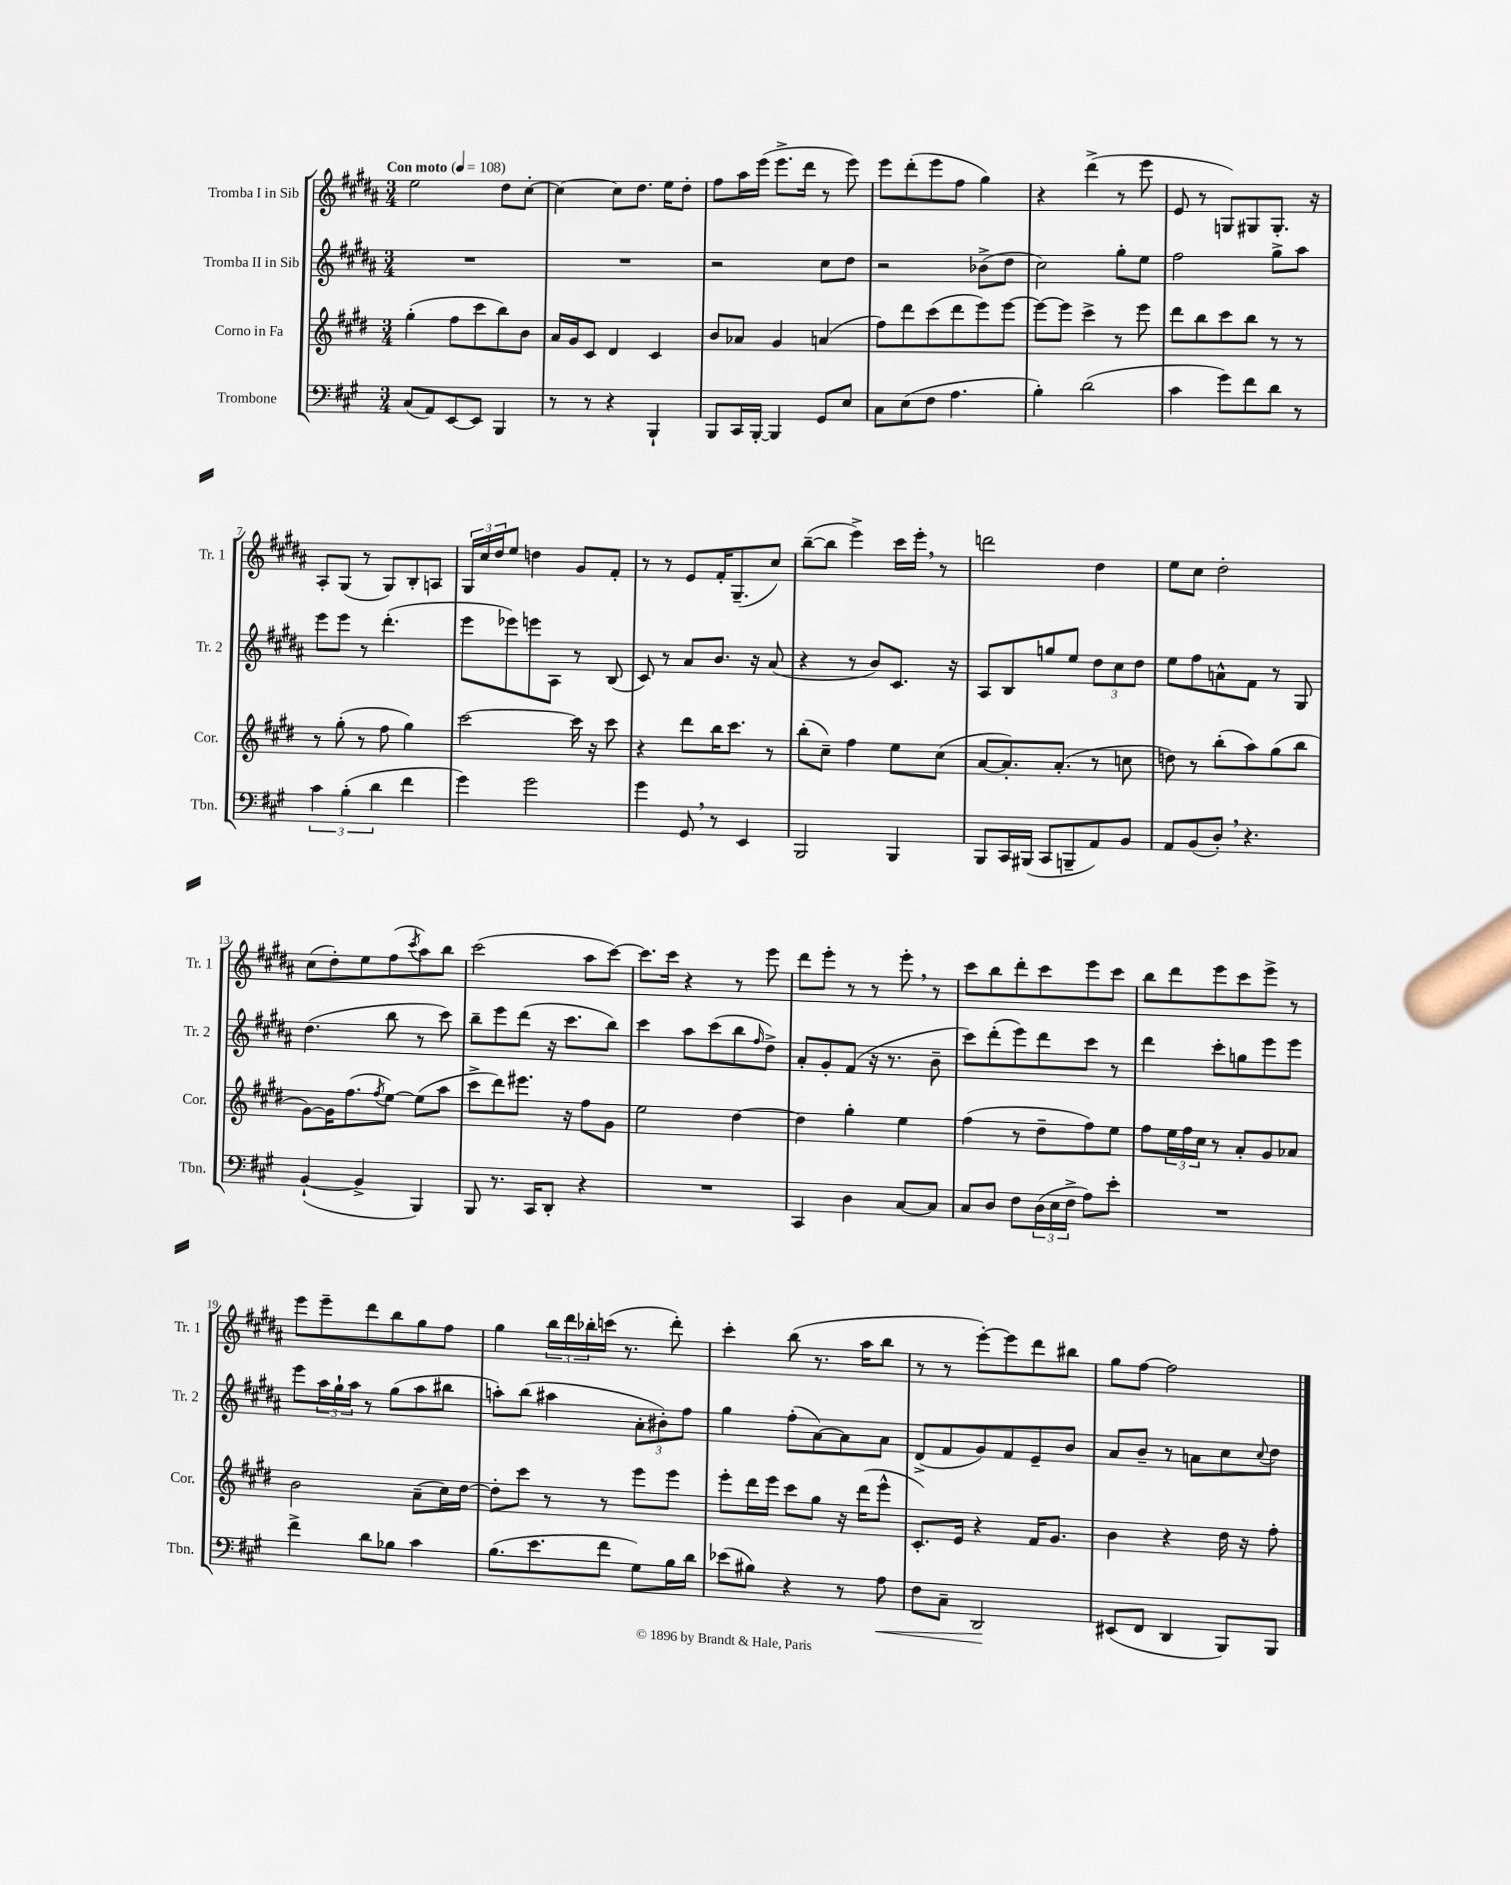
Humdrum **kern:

**kern	**kern	**kern	**kern
*staff4	*staff3	*staff2	*staff1
*clefF4	*clefG2	*clefG2	*clefG2
*k[f#c#g#]	*k[f#c#g#d#]	*k[f#c#g#d#a#]	*k[f#c#g#d#a#]
*M3/4	*M3/4	*M3/4	*M3/4
*MM108	*MM108	*MM108	*MM108
(8C#	(4gg#'	2.r	2ee
8AA)	.	.	.
[8EE	8ff#	.	.
8EE]	8ccc#	.	.
4BBB	8bb)	.	8dd#
.	8b	.	[8cc#'
=	=	=	=
8r	16a	2.r	4cc#_
.	16g#	.	.
8r	8c#	.	.
4r	4d#	.	8cc#]
.	.	.	8.dd#
4BBB`	4c#	.	.
.	.	.	16ee
.	.	.	8dd#'
=	=	=	=
8BBB	8b	2r	8ff#
16CC#	8a-	.	16aa#
[16BBB'	.	.	(16eee
4BBB]	4g#	.	8.eee^
.	.	.	16ddd#
8GG#	(4a	8cc#	8r
8E	.	8dd#	8eee)
=	=	=	=
8C#	8ff#)	2r	8eee
(8E	8ddd#	.	(8ddd#'
8F#	(8ccc#	.	8eee
4.A	8ddd#	.	8ff#
.	8eee)	(8b-^	4gg#)
.	[8eee	8dd#	.
=	=	=	=
4B')	8eee_	2cc#)	4r
.	8eee]	.	.
(2d	4ccc#^	.	(4ddd#^
.	8r	8gg#'	8r
.	8eee	8ee	8eee
=	=	=	=
4c#	8ddd#	2ff#	8e
.	8bb	.	8r
8g#)	8ccc#	.	8G)
8f#	8bb	.	8G#
8d	8r	8gg#^	8.G#'
8r	8r	8aa#	.
.	.	.	16r
=	=	=	=
6c#	8r	8eee	8A#'
.	(8gg#'	8eee	(8G#
(6B'	.	.	.
.	8r	8r	8r
6d	.	.	.
.	8ff#	(4.ddd#'	8G#)
4f#	4gg#)	.	8B'
.	.	.	8A
=	=	=	=
4g#)	[2ccc#	8eee	24G#
.	.	.	24cc#
.	.	.	24dd#
.	.	8eee-)	8ee
2g#	.	8eee	4dd
.	.	8A#	.
.	16ccc#]	8r	8g#
.	16r	.	.
.	8ccc#	(8B	8f#'
=	=	=	=
4g#	4r	8c#)	8r
.	.	8r	8r
8GG#	8ddd#	8a#	8e
8r	16bb	8.b	16f#'
.	8.ccc#	.	(8.G#~
4EE	.	.	.
.	.	16r	.
.	8r	(8a#	8cc#)
=	=	=	=
2BBB	(8bb'	4r	([8bb~
.	8cc#~)	.	8bb]
.	4ff#	8r	4eee^)
.	.	8b)	.
4BBB	8ee	8.c#	16ccc#
.	.	.	16eee'
.	(8cc#	.	8r
.	.	16r	.
=	=	=	=
8BBB	[8a	8A#	2ddd
16CC#	8.a'])	8B	.
(16BBB#	.	.	.
8CC#	.	8gg	.
.	(8.a'	.	.
8BBB~	.	8ee	.
8AA)	8r	12dd#	4dd#
.	.	12cc#	.
8BB	8cc	.	.
.	.	12dd#	.
=	=	=	=
8AA	8dd)	8ee	8ee
(8BB	8r	8ff#	8cc#
8D')	(8bb'	8a^^	2dd#'
4.r	8aa)	8f#	.
.	(8gg#	8r	.
.	8bb	8G#	.
=	=	=	=
([4BB`	[8g#)	(4.dd#	(8cc#
.	16g#]	.	8dd#')
.	(8.ff#	.	.
4BB^]	.	.	8ee
.	8qff#	.	.
.	[8ee)	8bb	(8ff#
.	.	.	8qccc#
4BBB)	(8ee]	8r	8aa#)
.	8aa	8ccc#)	8bb
=	=	=	=
8BBB	8ccc#^	8bb~	(2ccc#
8.r	8ddd#)	8eee	.
.	8.eee#	(8ddd#	.
16CC#	.	.	.
8DD'	.	16r	.
.	16r	8.ccc#	.
4r	8ff#	.	8aa#
.	8g#	8bb)	[8ccc#)
=	=	=	=
2.r	2ee	4ccc#	8.ccc#]
.	.	.	16ccc#
.	.	8aa#	4r
.	.	(8ccc#	.
.	[4dd#	8bb	8r
.	.	16qqff#	.
.	.	8dd#^)	8eee
=	=	=	=
4CC#	4dd#]	8a#'	8ddd#
.	.	8g#'	8eee'
4D	4gg#'	(8f#	8r
.	.	16r	8r
.	.	8.r	.
[8C#	4ee	.	8eee'
8C#]	.	8b~	8r
=	=	=	=
8C#	(4ff#	8ccc#)	8ccc#
8D	.	(8ddd#'	8bb
8F#	8r	8eee)	8ddd#'
(24D	8dd#~	8ddd#	8ccc#
24E	.	.	.
24F#^	.	.	.
8A)	8ff#)	8ccc#	8eee
8e'	8ee	8r	8ccc#
=	=	=	=
2.r	8ff#	4ddd#	8bb
.	24ee	.	8ddd#
.	24ff#	.	.
.	24cc#	.	.
.	8r	8ccc#'	8eee
.	8a'	8gg	8ccc#
.	8g#	8eee	8eee^
.	8a-	8eee	8r
=	=	=	=
4f#^	2b	8eee	8eee
.	.	24aa#	8eee~
.	.	24gg#`	.
.	.	24aa#	.
8d	.	8r	8ddd#
8B-	.	(8gg#	8bb
4c#	(8a~	8aa#	8gg#
.	16cc#)	8bb#	8ff#
.	[16dd#	.	.
=	=	=	=
(8.B	8dd#']	8aa')	4gg#
.	8ccc#	(8bb	.
8.e	.	.	.
.	8r	4aa#	24bb
.	.	.	24ddd#
.	.	.	24bb-'
8f#	8r	.	(16ccc
.	.	.	8.r
8G#)	8eee	12a#'	.
.	.	12b#')	.
16B	8eee	.	8ddd#')
.	.	12ff#	.
16d	.	.	.
=	=	=	=
(8e-	8eee'	4gg#	4ccc#'
8B#)	16ddd#	.	.
.	16eee	.	.
4r	8ccc#	(8ff#'	(8bb
.	8gg#	[8a#)	8.r
8r	16r	8a#]	.
.	(16ddd#	.	16aa#
8A	8eee^^	8a#	8bb
=	=	=	=
8F#	8.c#')	(8d#^	8r
8C#~	.	8f#	8r
.	16e	.	.
2DD	4r	8g#)	[8eee')
.	.	8f#	8eee]
.	16f#	8e~	8ddd#
.	8.g#	.	.
.	.	8b	8bb#
=	=	=	=
(8EE#	4b	8a#	8gg#
8FF#	.	8b~	[8ff#
4DD	4r	8r	2ff#]
.	.	8a	.
8BBB)	16dd#	8cc#	.
.	16r	.	.
.	.	8qqcc#	.
8BBB	8ff#'	8dd#	.
==	==	==	==
*-	*-	*-	*-
